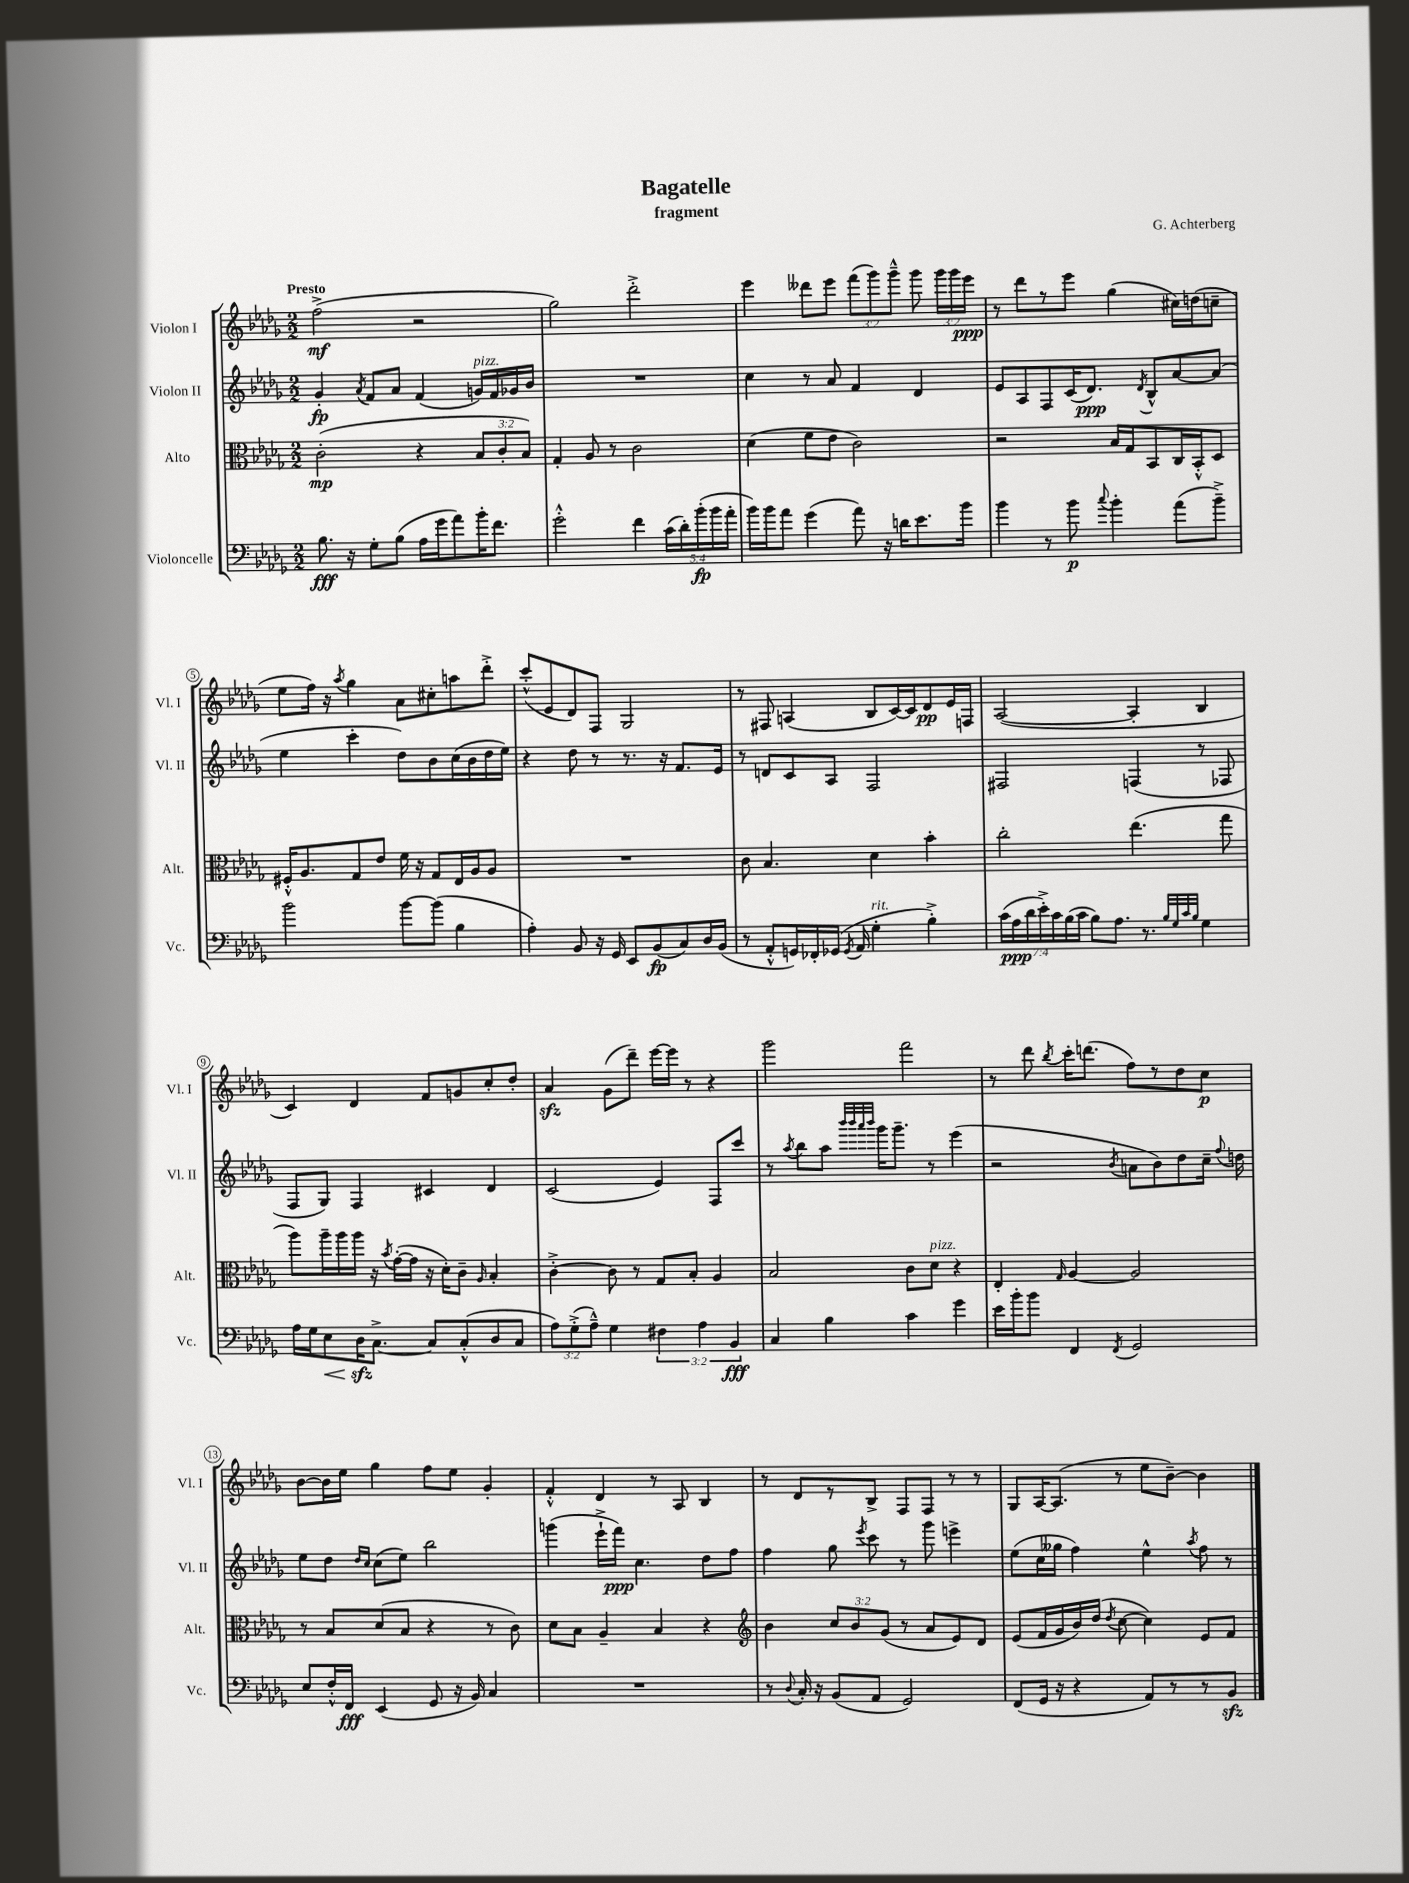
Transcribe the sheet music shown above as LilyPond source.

\header { title = "Bagatelle" composer = "G. Achterberg" subtitle = "fragment" }
<<
\new StaffGroup <<
\new Staff = "s0" \with { instrumentName = "Violon I" shortInstrumentName = "Vl. I" } {
    \clef treble \key des \major \numericTimeSignature \time 2/2 \override Staff.TupletNumber.text = #tuplet-number::calc-fraction-text \tempo "Presto"
    \autoBeamOff f''2->\mf( r2 |
    ges''2) des'''2-.-> |
    ees'''4 deses'''8[ ees'''8] \tuplet 3/2 { f'''8[( ges'''8) ges'''8]---^ } ges'''8 \tuplet 3/2 { ges'''16[ ges'''16 ees'''16]\ppp } |
    r8 des'''8[ r8 ees'''8] ges''4( cis''16[) d''16( c''8]-- |
    ees''8[ f''16]) r16 \acciaccatura { aes''8 } ges''4 aes'8[ cis''8-. a''8 des'''8]-.-> |
    c'''8[-.-^( ees'8 des'8) f8] ges2 |
    r8 fis8 a4( bes8[ c'16~) c'16 des'8\pp ees'16 f16] |
    aes2~( aes4-. bes4 |
    c'4) des'4 f'8[ g'8 c''8-. des''8]-. |
    aes'4\sfz ges'8[( des'''8]--) ees'''16[~ ees'''16] r8 r4 |
    ges'''2 f'''2 |
    r8 des'''8 \acciaccatura { bes''8 } c'''16[-. d'''8.]( f''8[) r8 des''8 c''8]\p |
    bes'8[~ bes'16 ees''16] ges''4 f''8[ ees''8] ges'4-. |
    f'4-.-^ des'4 r8 aes8 bes4 |
    r8 des'8[ r8 bes8]-> f8[ f8] r8 r8 |
    ges8[ aes16~ aes8.]( r8 ees''8[ bes'8]~--) bes'4 \bar "|." |
}
\new Staff = "s1" \with { instrumentName = "Violon II" shortInstrumentName = "Vl. II" } {
    \clef treble \key des \major \numericTimeSignature \time 2/2
    \autoBeamOff ges'4-.\fp \acciaccatura { aes'8 } f'8[ aes'8] f'4( g'16[^\markup { \italic "pizz." }) f'16 ges'16 bes'16] |
    R1 |
    c''4 r8 aes'8 f'4 des'4 |
    ees'8[ aes8 f8 c'16( des'8.]\ppp) \acciaccatura { des'8 } bes8[-^ aes'8~ aes'8]( |
    ees''4 c'''4-. des''8[) bes'8 c''16( bes'16 des''16 ees''16]) |
    r4 des''8 r8 r8. r16 f'8.[ ees'16] |
    r8 d'8[ c'8 aes8] f2 |
    fis2 f4( r8 fes8 |
    f8[ ges8]) f4 cis'4 des'4 |
    c'2( ees'4) f8[ c'''8] |
    r8 \acciaccatura { aes''8 } bes''8[ aes''8] \grace { bes'''32[ bes'''32 aes'''32 bes'''32] } ges'''16[ ges'''8.]-- r8 ees'''4( |
    r2 \acciaccatura { bes'8 } a'8[ bes'8) des''8 c''16]-- \appoggiatura { f''8 } d''16 |
    ees''8[ des''8] \grace { des''16[ c''16] } c''8[( ees''8]) bes''2 |
    g'''4( ees'''16[-!-> f'''16]\ppp) c''4. des''8[ f''8] |
    f''4 ges''8 \acciaccatura { ees'''8 } c'''8 r8 ges'''8 e'''4-> |
    ees''8[( c''16 geses''16] f''4) ees''4-^ \acciaccatura { aes''8 } f''8 r8 \bar "|." |
}
\new Staff = "s2" \with { instrumentName = "Alto" shortInstrumentName = "Alt." } {
    \clef alto \key des \major \numericTimeSignature \time 2/2 \override Staff.TupletNumber.text = #tuplet-number::calc-fraction-text
    \autoBeamOff c'2-.\mp( r4 \tuplet 3/2 { bes8[ c'8-. bes8]) } |
    ges4-. aes8 r8 c'2 |
    des'4( f'8[ ees'8] c'2) |
    r2 bes16[ ges16 bes,8 c16 bes,16-.-^ des8] |
    fis16[-.-^ aes8. ges8 ees'8] f'16 r16 ges8[ ees16 aes16 aes8] |
    R1 |
    c'8 bes4. des'4 bes'4-. |
    c''2-. ees''4.( ges''8 |
    aes''8[) aes''16-- aes''16 aes''16] r16 \acciaccatura { bes'8 } ges'16[~-.( ges'16] r16 des'16[-.) c'8]-- \grace { aes16 } bes4-. |
    c'4~-.-> c'8 r8 ges8[ bes8]-. aes4 |
    bes2 c'8[ des'8]^\markup { \italic "pizz." } r4 |
    ees4-. \grace { ges16 } aes4~ aes2 |
    r8 bes8[ des'8( bes8] r4 r8 c'8) |
    des'8[ bes8] aes4-- bes4 r4 |
    \clef treble bes'4 \tuplet 3/2 { c''8[ bes'8 ges'8]( } r8 aes'8[ ees'8) des'8] |
    ees'8[( f'16 ges'16 bes'16) des''16]( \acciaccatura { des''8 } c''8~ c''4) ees'8[ f'8] \bar "|." |
}
\new Staff = "s3" \with { instrumentName = "Violoncelle" shortInstrumentName = "Vc." } {
    \clef bass \key des \major \numericTimeSignature \time 2/2 \override Staff.TupletNumber.text = #tuplet-number::calc-fraction-text
    \autoBeamOff bes8.\fff r16 ges8[-. bes8]( aes16[ ges'16 aes'8) bes'16-. f'8.] |
    ges'2-.-^ f'4 \tuplet 5/4 { c'16[( des'16-.) bes'16-.\fp( bes'16 aes'16]-. } |
    bes'16[) bes'16 aes'8] ges'4( aes'8) r16 d'16[ ees'8. bes'16] |
    bes'4 r8 bes'8\p \appoggiatura { c''8 } bes'4-. aes'8[( bes'8]--->) |
    bes'2 bes'8[~ bes'8]( bes4 |
    aes4-.) bes,8 r16 ges,16 ees,8[ bes,8\fp( c8) des16 bes,16]( |
    r8 aes,8[-.-^ g,16) fes,16-. ges,16]( \acciaccatura { ges,8 } aes,16 ges4-.^\markup { \italic "rit." } bes4-.->) |
    \tuplet 7/4 { c'16[( aes16\ppp des'16 ees'16-.->) c'16 bes16( c'16] } bes8[) aes8.] r8. \grace { bes32[ ges32 c'32 bes32] } ges4 |
    aes16[ ges16 ees8\< des16\sfz\! c8.]~-> c8[ c8-.-^( des8 c8] |
    \tuplet 3/2 { aes8[) ges8-.->( aes8]---^) } ges4 \tuplet 3/2 { fis4 aes4 bes,4\fff } |
    c4 bes4 c'4 ges'4 |
    ees'16[ bes'16-. bes'8] f,4 \acciaccatura { f,8 } ges,2 |
    ees8[ f16-.-^ f,16]\fff ees,4( ges,8 r16 bes,16) c4 |
    R1 |
    r8 \appoggiatura { des8 } c16-. r16 bes,8[( aes,8] ges,2) |
    f,8[( ges,16] r16 r4 aes,8[) r8 r8 bes,8]\sfz \bar "|." |
}
>>
>>
\layout { \context { \Score \override BarNumber.stencil = #(make-stencil-circler 0.1 0.3 ly:text-interface::print) } }
